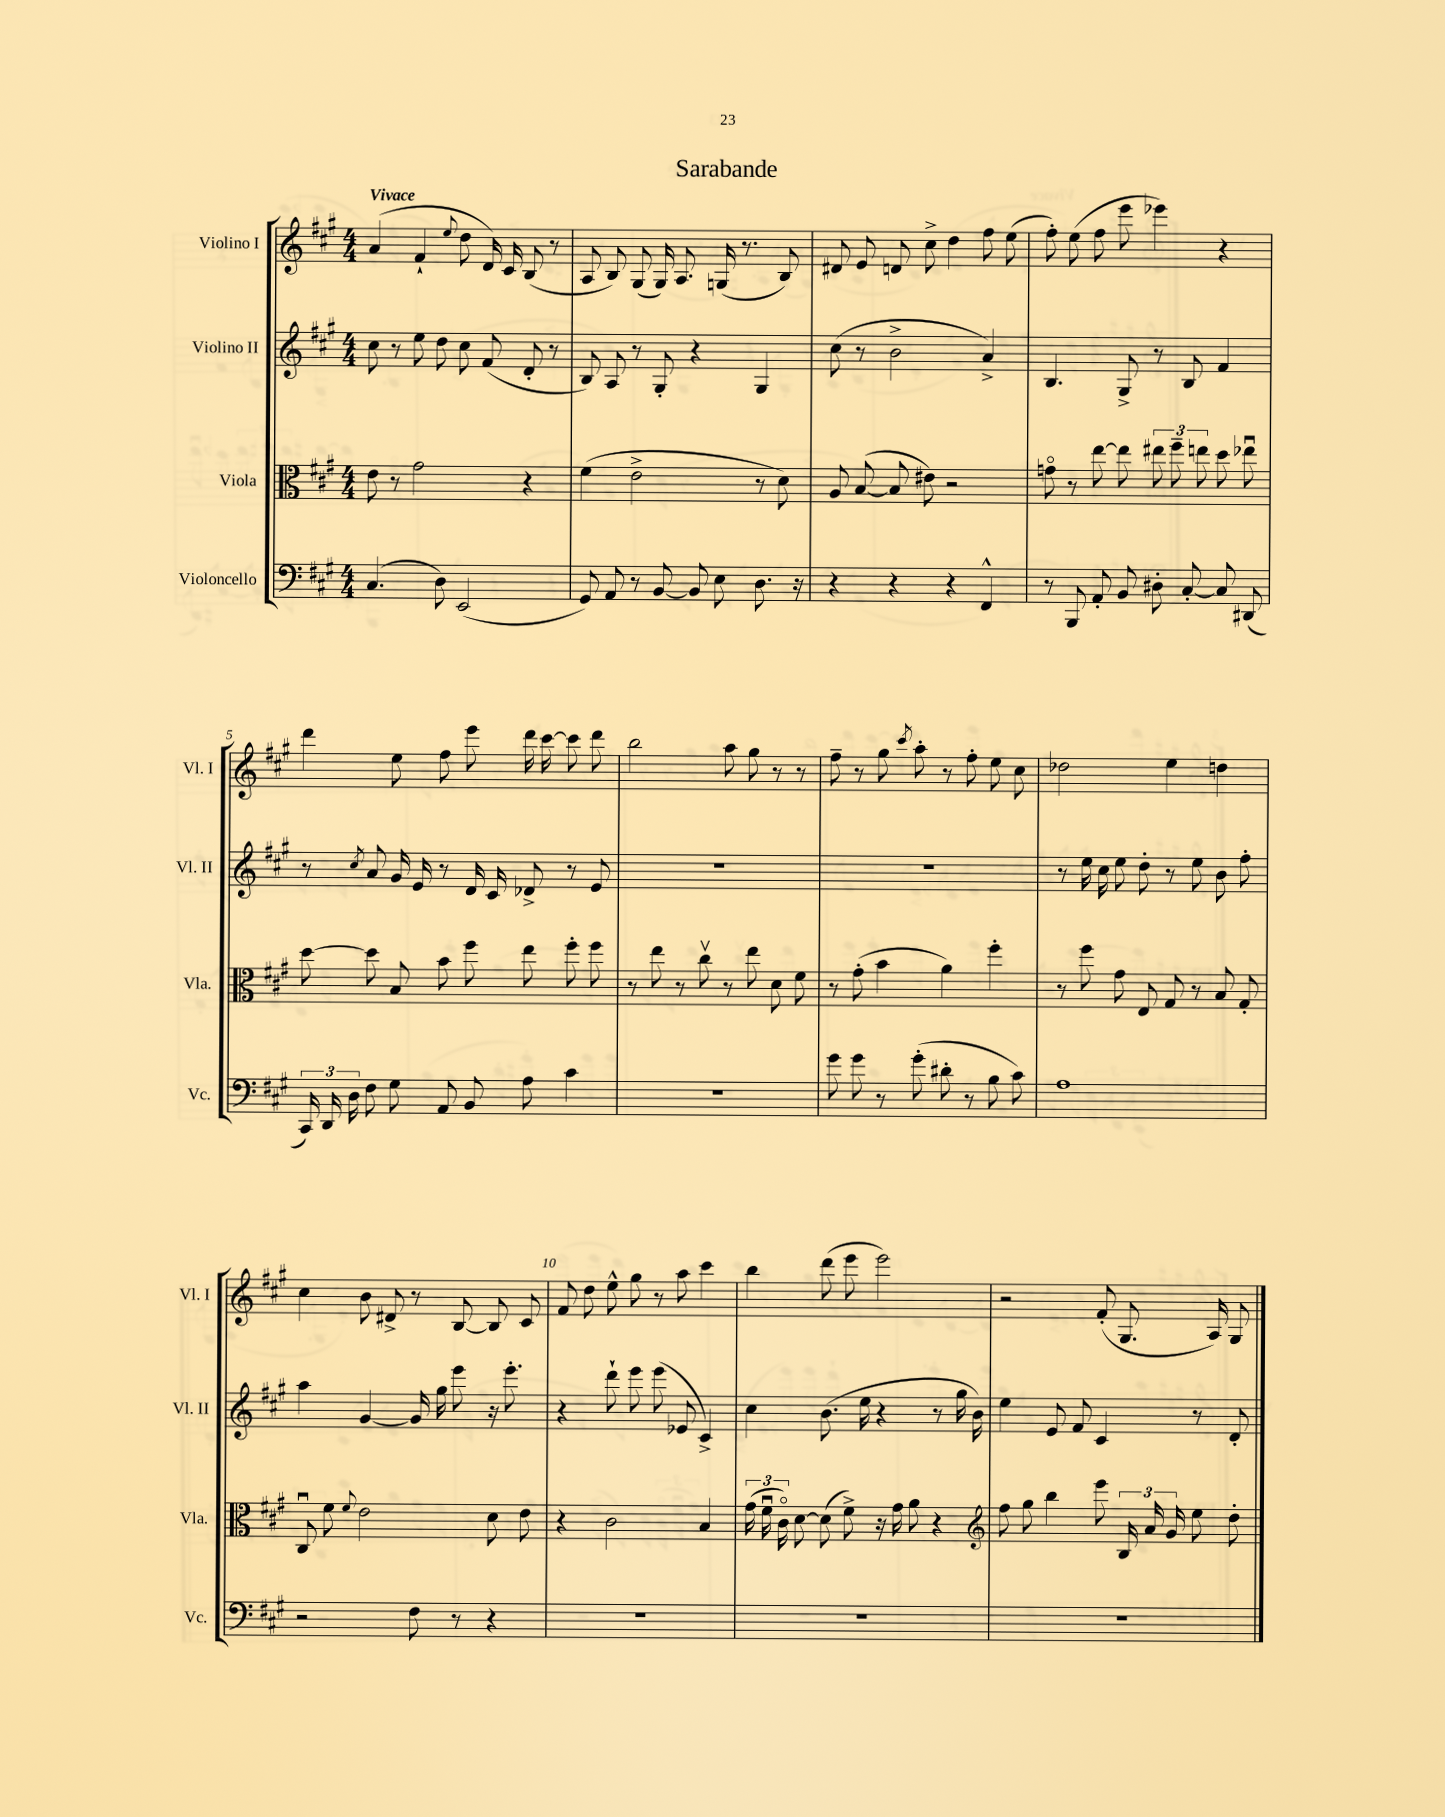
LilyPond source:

\header { title = "Sarabande" }
<<
\new StaffGroup <<
\new Staff = "s0" \with { instrumentName = "Violino I" shortInstrumentName = "Vl. I" } {
    \clef treble \key a \major \numericTimeSignature \time 4/4 \tempo "Vivace"
    \autoBeamOff a'4( fis'4-! \appoggiatura { e''8 } d''8 d'16) cis'16 b8( r8 |
    a8 b8) gis8( gis16) a8. g16( r8. b8) |
    dis'8 e'8 d'8 cis''8-> d''4 fis''8 e''8( |
    fis''8-.) e''8( fis''8 e'''8 ees'''4) r4 |
    d'''4 e''8 fis''8 e'''8 d'''16 cis'''16~ cis'''8 d'''8 |
    b''2 a''8 gis''8 r8 r8 |
    fis''8-- r8 gis''8 \acciaccatura { cis'''8 } a''8-. r8 fis''8-. e''8 cis''8 |
    des''2 e''4 d''4 |
    cis''4 b'8 dis'8-> r8 b8~ b8 cis'8 |
    fis'8 d''8 e''8-^ gis''8 r8 a''8 cis'''4 |
    b''4 d'''8( e'''8 e'''2) |
    r2 fis'8-.( gis8. a16) gis8 \bar "|." |
}
\new Staff = "s1" \with { instrumentName = "Violino II" shortInstrumentName = "Vl. II" } {
    \clef treble \key a \major \numericTimeSignature \time 4/4
    \autoBeamOff cis''8 r8 e''8 d''8 cis''8 fis'8( d'8-. r8 |
    b8) a8 r8 gis8-. r4 gis4 |
    cis''8( r8 b'2-> a'4->) |
    b4. gis8-> r8 b8 fis'4 |
    r8 \acciaccatura { cis''8 } a'8 gis'16 e'16 r8 d'16 cis'16 des'8-> r8 e'8 |
    R1 |
    r1 |
    r8 e''16 cis''16 e''8 d''8-. r8 e''8 b'8 fis''8-. |
    a''4 gis'4~ gis'16 gis''16 e'''8 r16 e'''8.-. |
    r4 d'''8-! e'''8 e'''8( ees'8 cis'4->) |
    cis''4 b'8.( e''16 r4 r8 gis''16 b'16) |
    e''4 e'8 fis'8 cis'4 r8 d'8-. \bar "|." |
}
\new Staff = "s2" \with { instrumentName = "Viola" shortInstrumentName = "Vla." } {
    \clef alto \key a \major \numericTimeSignature \time 4/4
    \autoBeamOff e'8 r8 gis'2 r4 |
    fis'4( e'2-> r8 d'8) |
    a8 b8~( b8 eis'8) r2 |
    g'8\flageolet r8 e''8~ e''8 \tuplet 3/2 { eis''8 fis''8-- e''8 } d''8 ees''8\downbow |
    d''8~ d''8 b8 b'8 fis''8 e''8 fis''8-. fis''8 |
    r8 e''8 r8 cis''8\upbow r8 e''8 d'8 fis'8 |
    r8 gis'8-.( b'4 a'4) fis''4-. |
    r8 fis''8 gis'8 e8 gis8 r8 b8 gis8-. |
    cis8\downbow fis'8 \appoggiatura { fis'8 } e'2 d'8 e'8 |
    r4 cis'2 b4 |
    \tuplet 3/2 { gis'16( fis'16\downbow cis'16\flageolet) } d'8~ d'8( fis'8->) r16 gis'16 a'8 r4 |
    \clef treble fis''8 gis''8 b''4 e'''8 \tuplet 3/2 { b16 a'16 gis'16 } e''8 d''8-. \bar "|." |
}
\new Staff = "s3" \with { instrumentName = "Violoncello" shortInstrumentName = "Vc." } {
    \clef bass \key a \major \numericTimeSignature \time 4/4
    \autoBeamOff cis4.( d8) e,2( |
    gis,8) a,8 r8 b,8~ b,8 e8 d8. r16 |
    r4 r4 r4 fis,4-^ |
    r8 b,,8 a,8-. b,8 dis8-. cis8~-. cis8 dis,8( |
    \tuplet 3/2 { cis,16) d,16 d16 } fis8 gis8 a,8 b,8 a8 cis'4 |
    R1 |
    gis'8 gis'8 r8 gis'8-.( dis'8-. r8 b8 cis'8) |
    a1 |
    r2 fis8 r8 r4 |
    R1 |
    R1 |
    R1 \bar "|." |
}
>>
>>
\layout { \context { \Score \override BarNumber.break-visibility = ##(#f #t #t) barNumberVisibility = #(every-nth-bar-number-visible 5) } }
